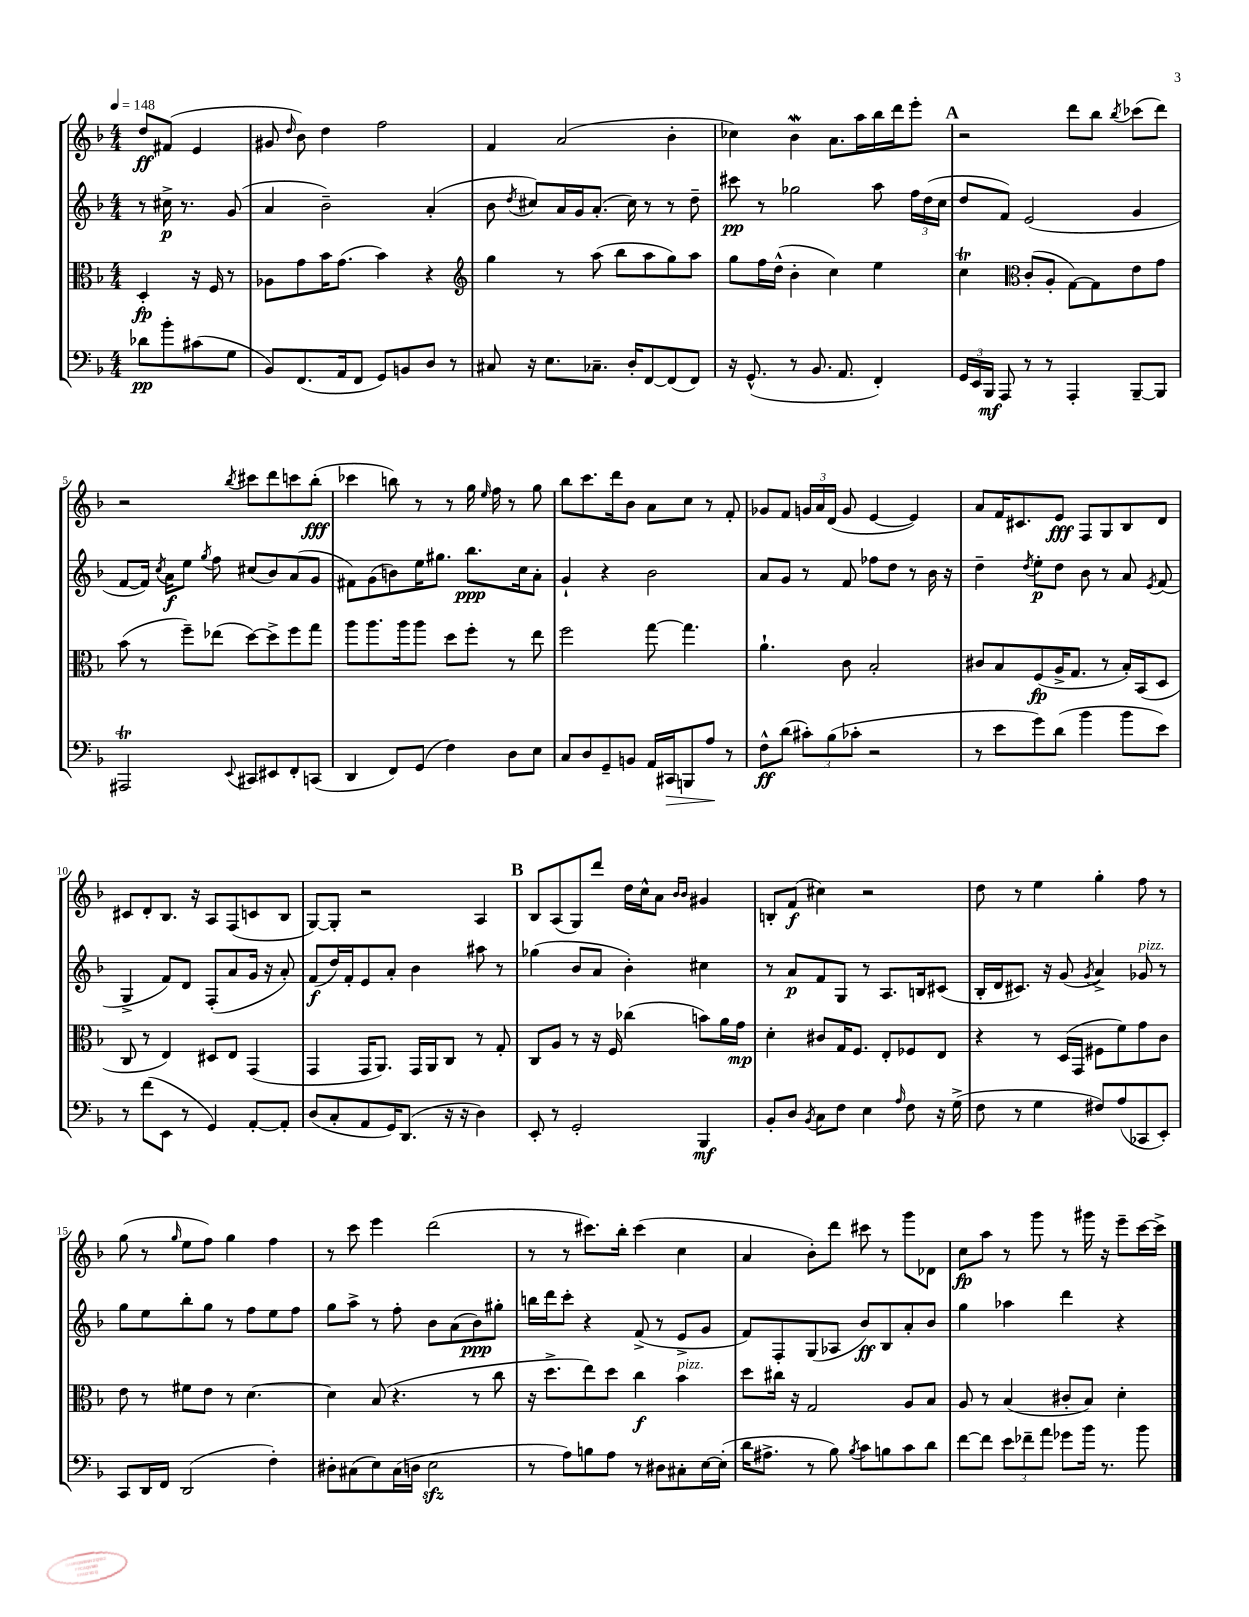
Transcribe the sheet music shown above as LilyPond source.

<<
\new StaffGroup <<
\new Staff = "s0" {
    \clef treble \key f \major \numericTimeSignature \time 4/4 \partial 2 \tempo 4 = 148
    \autoBeamOff d''8[\ff fis'8]( e'4 |
    gis'8 \grace { d''16 } bes'8) d''4 f''2 |
    f'4 a'2( bes'4-. |
    ces''4) bes'4\mordent a'8.[ a''16 bes''16 d'''16 e'''8]-. |
    \mark \markup { \bold "A" } r2 d'''8[ bes''8] \acciaccatura { bes''8 } ces'''8[( d'''8]) |
    r2 \acciaccatura { bes''8 } cis'''8[ d'''8 c'''8 bes''8]-.\fff( |
    ces'''4 b''8) r8 r8 g''16 \grace { e''16 } f''16 r8 g''8 |
    bes''8[ c'''8. d'''16 bes'8] a'8[ c''8] r8 f'8-. |
    ges'8[ f'8] \tuplet 3/2 { g'16[ a'16 d'16]( } g'8 e'4~ e'4) |
    a'8[ f'16 cis'8. e'8]\fff f8[ g8 bes8 d'8] |
    cis'8[ d'8-. bes8.] r16 a8[ f8( c'8 bes8] |
    g8[~) g8]-. r2 a4 |
    \mark \markup { \bold "B" } bes8[ a8( g8) d'''8] d''16[ c''16-^ a'8] \grace { bes'16[ bes'16] } gis'4 |
    b8[-. f'8]\f( cis''4) r2 |
    d''8 r8 e''4 g''4-. f''8 r8 |
    g''8( r8 \grace { g''16 } e''8[ f''8]) g''4 f''4 |
    r8 c'''8 e'''4 d'''2( |
    r8 r8 cis'''8.[) bes''16]-. cis'''4( c''4 |
    a'4 bes'8[-.) d'''8] cis'''8 r8 g'''8[ des'8] |
    c''8[\fp a''8] r8 g'''8 r8 gis'''16 r16 e'''8[-- c'''16~ c'''16]-> \bar "|." |
}
\new Staff = "s1" {
    \clef treble \key f \major \numericTimeSignature \time 4/4 \partial 2
    \autoBeamOff r8 cis''16->\p r8. g'8( |
    a'4 bes'2--) a'4-.( |
    bes'8 \acciaccatura { d''8 } cis''8[) a'16 g'16 a'8.]-.( cis''16) r8 r8 d''8-- |
    cis'''8\pp r8 ges''2 a''8 \tuplet 3/2 { f''16[ d''16( c''16] } |
    \mark \markup { \bold "A" } d''8[ f'8]) e'2( g'4 |
    f'8[~ f'16]) \acciaccatura { c''8 } a'16[\f e''8] \acciaccatura { g''8 } f''8 cis''8[( bes'8) a'8( g'8] |
    fis'8[) g'8( b'8) e''16 gis''8.] bes''8.[\ppp c''16 a'8]-. |
    g'4-! r4 bes'2 |
    a'8[ g'8] r8 f'8 fes''8[ d''8] r8 bes'16 r16 |
    d''4-- \acciaccatura { d''8 } e''8[-.\p d''8] bes'8 r8 a'8 \acciaccatura { e'8 } f'8( |
    g4-> f'8[) d'8] f8[-.( a'8 g'16] r16 a'8-.) |
    f'8[\f( d''16) f'16-. e'8 a'8]-. bes'4 ais''8 r8 |
    \mark \markup { \bold "B" } ges''4( bes'8[ a'8] bes'4-.) cis''4 |
    r8 a'8[\p f'8 g8] r8 a8.[ b16 cis'8]( |
    bes16[-. d'16 cis'8.]) r16 g'8( \acciaccatura { g'8 } a'4->) ges'8^\markup { \italic "pizz." } r8 |
    g''8[ e''8 bes''8-. g''8] r8 f''8[ e''8 f''8] |
    g''8[ a''8]-> r8 f''8-. bes'8[ a'8( bes'8\ppp) gis''8]-. |
    b''16[ d'''16 c'''8]-. r4 f'8->( r8 e'8[-> g'8] |
    f'8[) f8-. g8( aes8] bes'8[\ff) bes8 a'8-. bes'8] |
    g''4 aes''4 d'''4 r4 \bar "|." |
}
\new Staff = "s2" {
    \clef alto \key f \major \numericTimeSignature \time 4/4 \partial 2
    \autoBeamOff d4-.\fp r16 f16 r8 |
    aes8[ g'8 bes'16 g'8.]( bes'4) r4 |
    \clef treble g''4 r8 a''8( bes''8[ a''8 g''8) a''8] |
    g''8[ f''16 d''16]-^( bes'4-. c''4) e''4 |
    \mark \markup { \bold "A" } c''4\trill \clef alto c'8[-.( a8]-. g8[~) g8 e'8 g'8] |
    bes'8( r8 f''8[--) ees''8]( d''8[~) d''8-> f''8 g''8] |
    a''8[ a''8. a''16 a''8] d''8[ f''8]-. r8 e''8 |
    f''2 g''8~ g''4. |
    a'4.-! c'8 bes2-. |
    cis'8[ bes8 f8\fp( a16-> g8.] r8 bes16[-.) bes,16( d8] |
    c8 r8 e4) dis8[ e8] g,4( |
    g,4 g,16[ a,8.]) g,16[ a,16 c8] r8 g8-. |
    \mark \markup { \bold "B" } c8[ a8] r8 r16 f16 ces''4( b'8[) a'16 g'16]\mp |
    d'4-. cis'8[ g16 f8.] e8[-. fes8 e8] |
    r4 r8 d16[( g,16] fis8[ f'8) g'8 c'8] |
    e'8 r8 fis'8[ e'8] r8 d'4.~ |
    d'4 bes8( r4. r8 c''8 |
    r16 d''8.[-> e''8) d''8] c''4\f bes'4^\markup { \italic "pizz." } |
    d''8[ cis''16] r16 g2 a8[ bes8] |
    a8 r8 bes4( cis'8[-. bes8]) d'4-. \bar "|." |
}
\new Staff = "s3" {
    \clef bass \key f \major \numericTimeSignature \time 4/4 \partial 2
    \autoBeamOff des'8[\pp bes'8-. cis'8( g8] |
    bes,8[) f,8.( a,16 f,8] g,8[) b,8 d8] r8 |
    cis8 r16 e8.[ ces8.]-- d16[-. f,8~ f,8( f,8]) |
    r16 g,8.-^( r8 bes,8. a,8. f,4-.) |
    \mark \markup { \bold "A" } \tuplet 3/2 { g,16[ e,16 bes,,16]\mf } a,,8 r8 r8 a,,4-. bes,,8[~-- bes,,8] |
    ais,,2\trill \appoggiatura { e,8 } cis,8[ eis,8 f,8-. c,8]( |
    d,4 f,8[) g,8]( f4) d8[ e8] |
    c8[ d8 g,8-- b,8] a,16[ cis,16\> b,,8 a8]\! r8 |
    f8[-^\ff d'8]( \tuplet 3/2 { cis'8[-.) bes8( ces'8]-. } r2 |
    r8 e'8[ g'8) d'8]( bes'4 bes'8[ e'8]) |
    r8 f'8[( e,8] r8 g,4) a,8[~-. a,8]-. |
    d8[( c8-. a,8 g,16) d,8.]( r16 r16 d4) |
    \mark \markup { \bold "B" } e,8-. r8 g,2-. bes,,4\mf |
    bes,8[-. d8] \acciaccatura { bes,8 } c8[ f8] e4 \grace { a16 } f8 r16 g16->( |
    f8 r8 g4 fis8[) a8( ces,8 e,8]-.) |
    c,8[ d,16 f,16] d,2( f4-.) |
    dis8[-. cis8( e8) cis16( d16] e2\sfz |
    r8 a8[) b8 a8] r8 dis8[ cis8-. e16~ e16]-.( |
    d'16[ ais8.]-> r8 bes8) \acciaccatura { bes8 } c'8[ b8 c'8 d'8] |
    f'8[~ f'8] \tuplet 3/2 { e'8[ fes'8-- a'8] } ges'8[ bes'16] r8. bes'8 \bar "|." |
}
>>
>>
